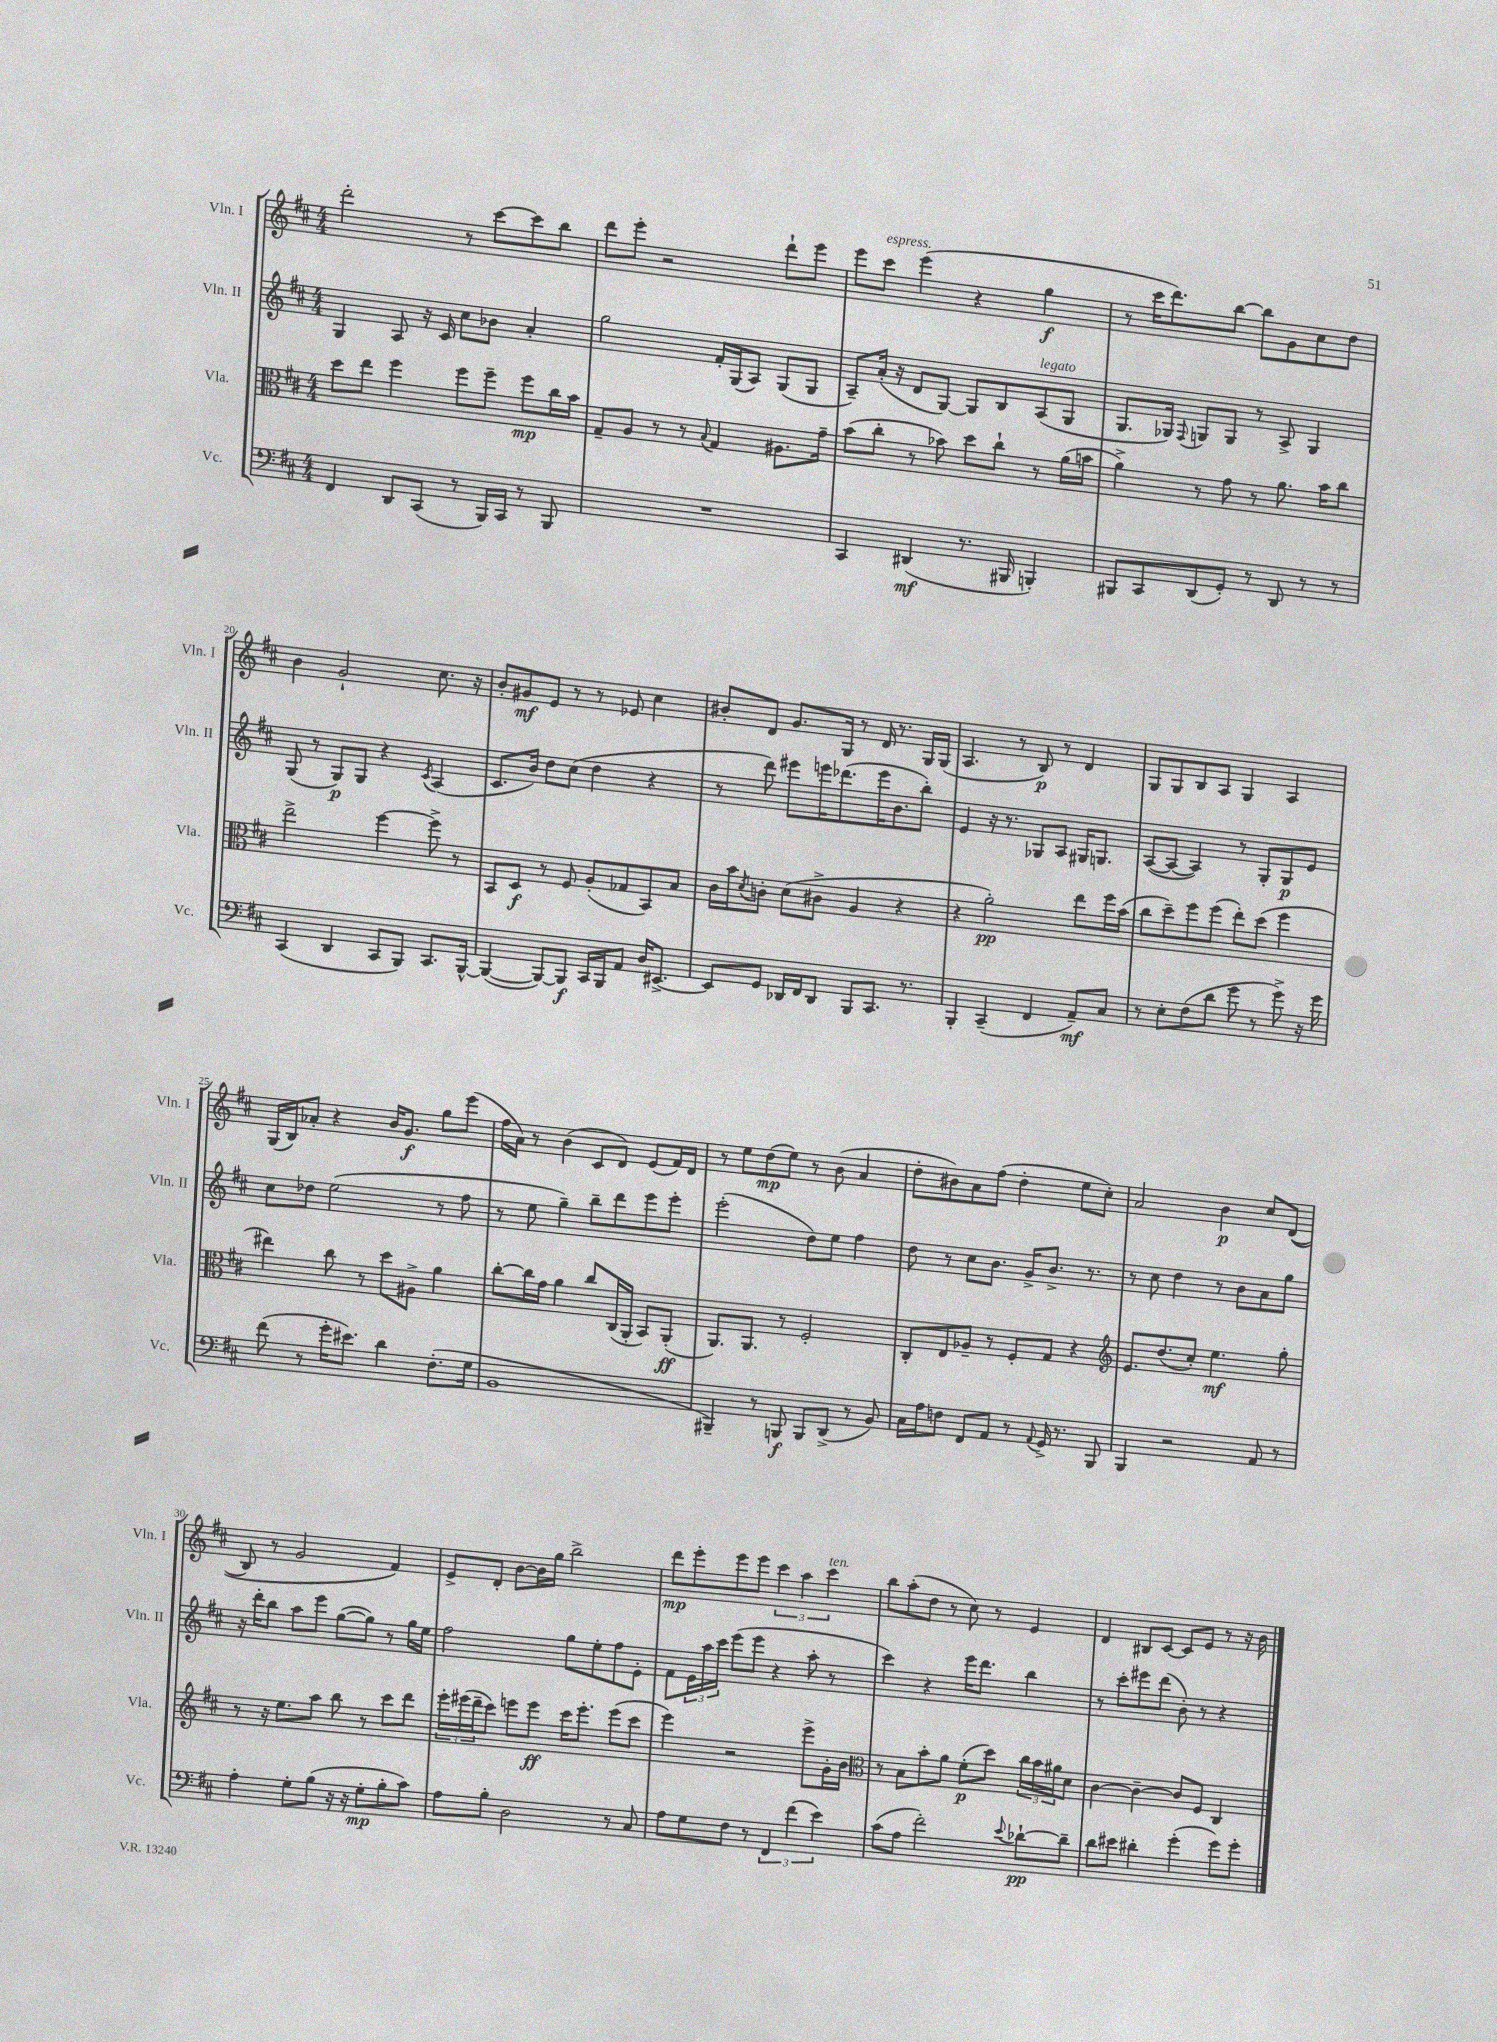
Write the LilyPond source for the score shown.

<<
\new StaffGroup <<
\new Staff = "s0" \with { instrumentName = "Vln. I" shortInstrumentName = "Vln. I" } {
    \clef treble \key d \major \numericTimeSignature \time 4/4
    d'''2-. r8 cis'''8~ cis'''8 b''8 |
    d'''8 e'''8-. r2 d'''8-! e'''8 |
    e'''8 cis'''8^\markup { \italic "espress." } e'''4( r4 g''4\f |
    r8 cis'''16 d'''8.) b''8~ b''8 g'8 cis''8 d''8 |
    b'4 g'2-! cis''8. r16 |
    b'8-. gis'8\mf e'8 r8 r8 ees'8 cis''4 |
    bis'8-. d'8 g'8. g16 r8 d'16 r8. g16 g16( |
    a4. r8 b8\p) r8 d'4 |
    g8 g8 b8 a8 g4 a4 |
    g16( b16) aes'8-. r4 b'16 g'8.\f g''8 e'''8( |
    fis''16 a'16) r8 b'4( cis'8 d'8) e'8( fis'16) d'16 |
    r8 e''8 d''8\mp( e''8) r8 b'8( a'4 |
    d''8-. bis'8) a'8 fis''8( d''4-. e''8 cis''8-.) |
    a'2 b'4\p cis''8 d'8(\( |
    b8) r8 g'2 fis'4\) |
    e'8-> d'8-. b'8~ b'16 g''16 b''2-> |
    d'''8\mp e'''8-. e'''8 e'''8 \tuplet 3/2 { cis'''4 a''4 cis'''4^\markup { \italic "ten." } } |
    b''8 a''8-.( d''8 r8 cis''8) r8 e'4 |
    d'4 bis8 cis'8~ cis'8 e'8 r8 r16 b'16 \bar "|." |
}
\new Staff = "s1" \with { instrumentName = "Vln. II" shortInstrumentName = "Vln. II" } {
    \clef treble \key d \major \numericTimeSignature \time 4/4
    g4 a8 r16 cis'16 cis''8 bes'8 a'4-. |
    g''2 fis'16-. g16( a8) g8( g8 |
    a8--) a'16-.( r16 d'8 g8~) g8 b8 a8^\markup { \italic "legato" }( g8 |
    g8. ges16) \appoggiatura { fis8 } g8 g8 r8 a8-> g4 |
    g8( r8 g8\p) g8 r4 \acciaccatura { cis'8 } a4( |
    cis'8. b'16) d''8 cis''8( d''4 r4 |
    r8 d'''8) eis'''8 e'''16 des'''8.( e'''16 b'8. b''8-.) |
    e'4 r16 r8. ges8 a8 gis16 g8. |
    a8~( a8~ a4) r8 g8-. g8\p e'8 |
    cis''8 des''8 e''2( r8 fis''8 |
    r8 e''8 g''4--) b''8-- d'''8 e'''8 e'''8-. |
    e'''2-.( d''8) e''8 fis''4 |
    d''8 r8 cis''8 b'8. g'16-> b'8.-> r8. |
    r8 cis''8 d''4 r8 b'8 a'8 g''8 |
    r16 d'''16-. b''8 a''8 e'''8 g''8~( g''8) r8 g''16 e''16 |
    fis''2 g''8 e''8-. fis''8 e'8-. |
    fis'8 \tuplet 3/2 { e'16 a''16 cis'''16 } e'''8( e'''8 r4 a''8-. r8 |
    cis'''4) r4 e'''16 d'''8. b''4 |
    r8 cis'''8-. eis'''8 d'''8( b'8-.) r8 r4 \bar "|." |
}
\new Staff = "s2" \with { instrumentName = "Vla." shortInstrumentName = "Vla." } {
    \clef alto \key d \major \numericTimeSignature \time 4/4
    d''8 e''8 fis''4 fis''8 fis''8-- fis''8\mp cis''16 b'16 |
    g8-- a8 r8 r8 \appoggiatura { b8 } g4 ais8. g'16-- |
    b'8( cis''8-. r8 bes'8) d''8 cis''8-! r8 a'16( b'16 |
    a'4->) r8 g'8 r8 a'8. b'16 cis''8 |
    e''2-> fis''4~ fis''8-> r8 |
    b,8 d8\f r8 fis8 a8-.( ges8 b,8) b8 |
    cis'16 b'16 \acciaccatura { d'8 } c'8-. d'8( cis'8-> a4 r4 |
    r4 a'2-.\pp) e''8 fis''16 b'16( |
    cis''8 d''8--) fis''8 fis''8( e''8-.) d''8( fis''4 |
    eis''4) cis''8 r8 d''8 ais8-> a'4 |
    cis''8~-. cis''16 g'16 a'4 cis''8 cis16( a,16-. b,8) a,8-.\ff( |
    a,8.) a,8. r8 fis2-. |
    cis8-. e8 aes8-- r8 fis8-. g8 r4 |
    \clef treble e'8. d''8.( cis''8-.) e''4.\mf g''8-. |
    r8 r16 e''8. a''8 b''8 r8 cis'''8 d'''8 |
    \tuplet 3/2 { e'''16-. eis'''16( d'''16-- } cis'''8) e'''8 e'''8\ff cis'''16 e'''8.-. e'''8( cis'''8 |
    e'''4) r2 e'''8-> g'16-. b'16 |
    \clef alto r8 b8 b'8-. a'8 fis'8-.\p( d''8) \tuplet 3/2 { cis''16 b'16 ais'16 } d'8 |
    cis'4~ cis'4~-- cis'8 fis8 cis4 \bar "|." |
}
\new Staff = "s3" \with { instrumentName = "Vc." shortInstrumentName = "Vc." } {
    \clef bass \key d \major \numericTimeSignature \time 4/4
    fis,4 d,8 cis,8( r8 b,,16) cis,16 r8 b,,8 |
    R1 |
    cis,4 dis,4\mf( r8. bis,,16 b,,4-.) |
    bis,,8 cis,8 d,8( g,8-.) r8 d,8 r8 r8 |
    cis,4( d,4 cis,8 b,,8) cis,8. b,,16~-^ |
    b,,4~( b,,8~) b,,8\f cis,16 b,,16 a,8 d16 eis,8.~-> |
    eis,8 g,8 des,16 fis,16 des,8 b,,8 cis,8. r8. |
    b,,4-. cis,4--( fis,4 a,8--\mf) cis8 |
    r8 e8-. fis8( d'8 g'8 r8 g'8->) r16 g'16 |
    fis'8( r8 g'16-. eis'8.) d'4 fis8.-.( g16 |
    b,1 |
    bis,,4--) r8 b,,8\f b,,8 d,8->( r8 b,8) |
    cis16 a16 f8 fis,8 a,8 r8 \appoggiatura { a,8 } g,16-> r8. b,,8 |
    b,,4 r2 a,8 r8 |
    a4-. g8-. b8( r16 r16 g8-.\mp b8-. cis'8) |
    a8 b8-. d2 r8 cis8 |
    a8 g8 fis8 r8 \tuplet 3/2 { fis,4 fis'4( e'4) } |
    cis'8( a8 fis'2-.) \appoggiatura { e'8 } des'8~-!\pp des'8-- |
    d'8 eis'8 dis'4-. g'4-.( g'8) g'8-. \bar "|." |
}
>>
>>
\layout { \context { \Score currentBarNumber = #16 \override BarNumber.break-visibility = ##(#f #t #t) barNumberVisibility = #(every-nth-bar-number-visible 5) } }
